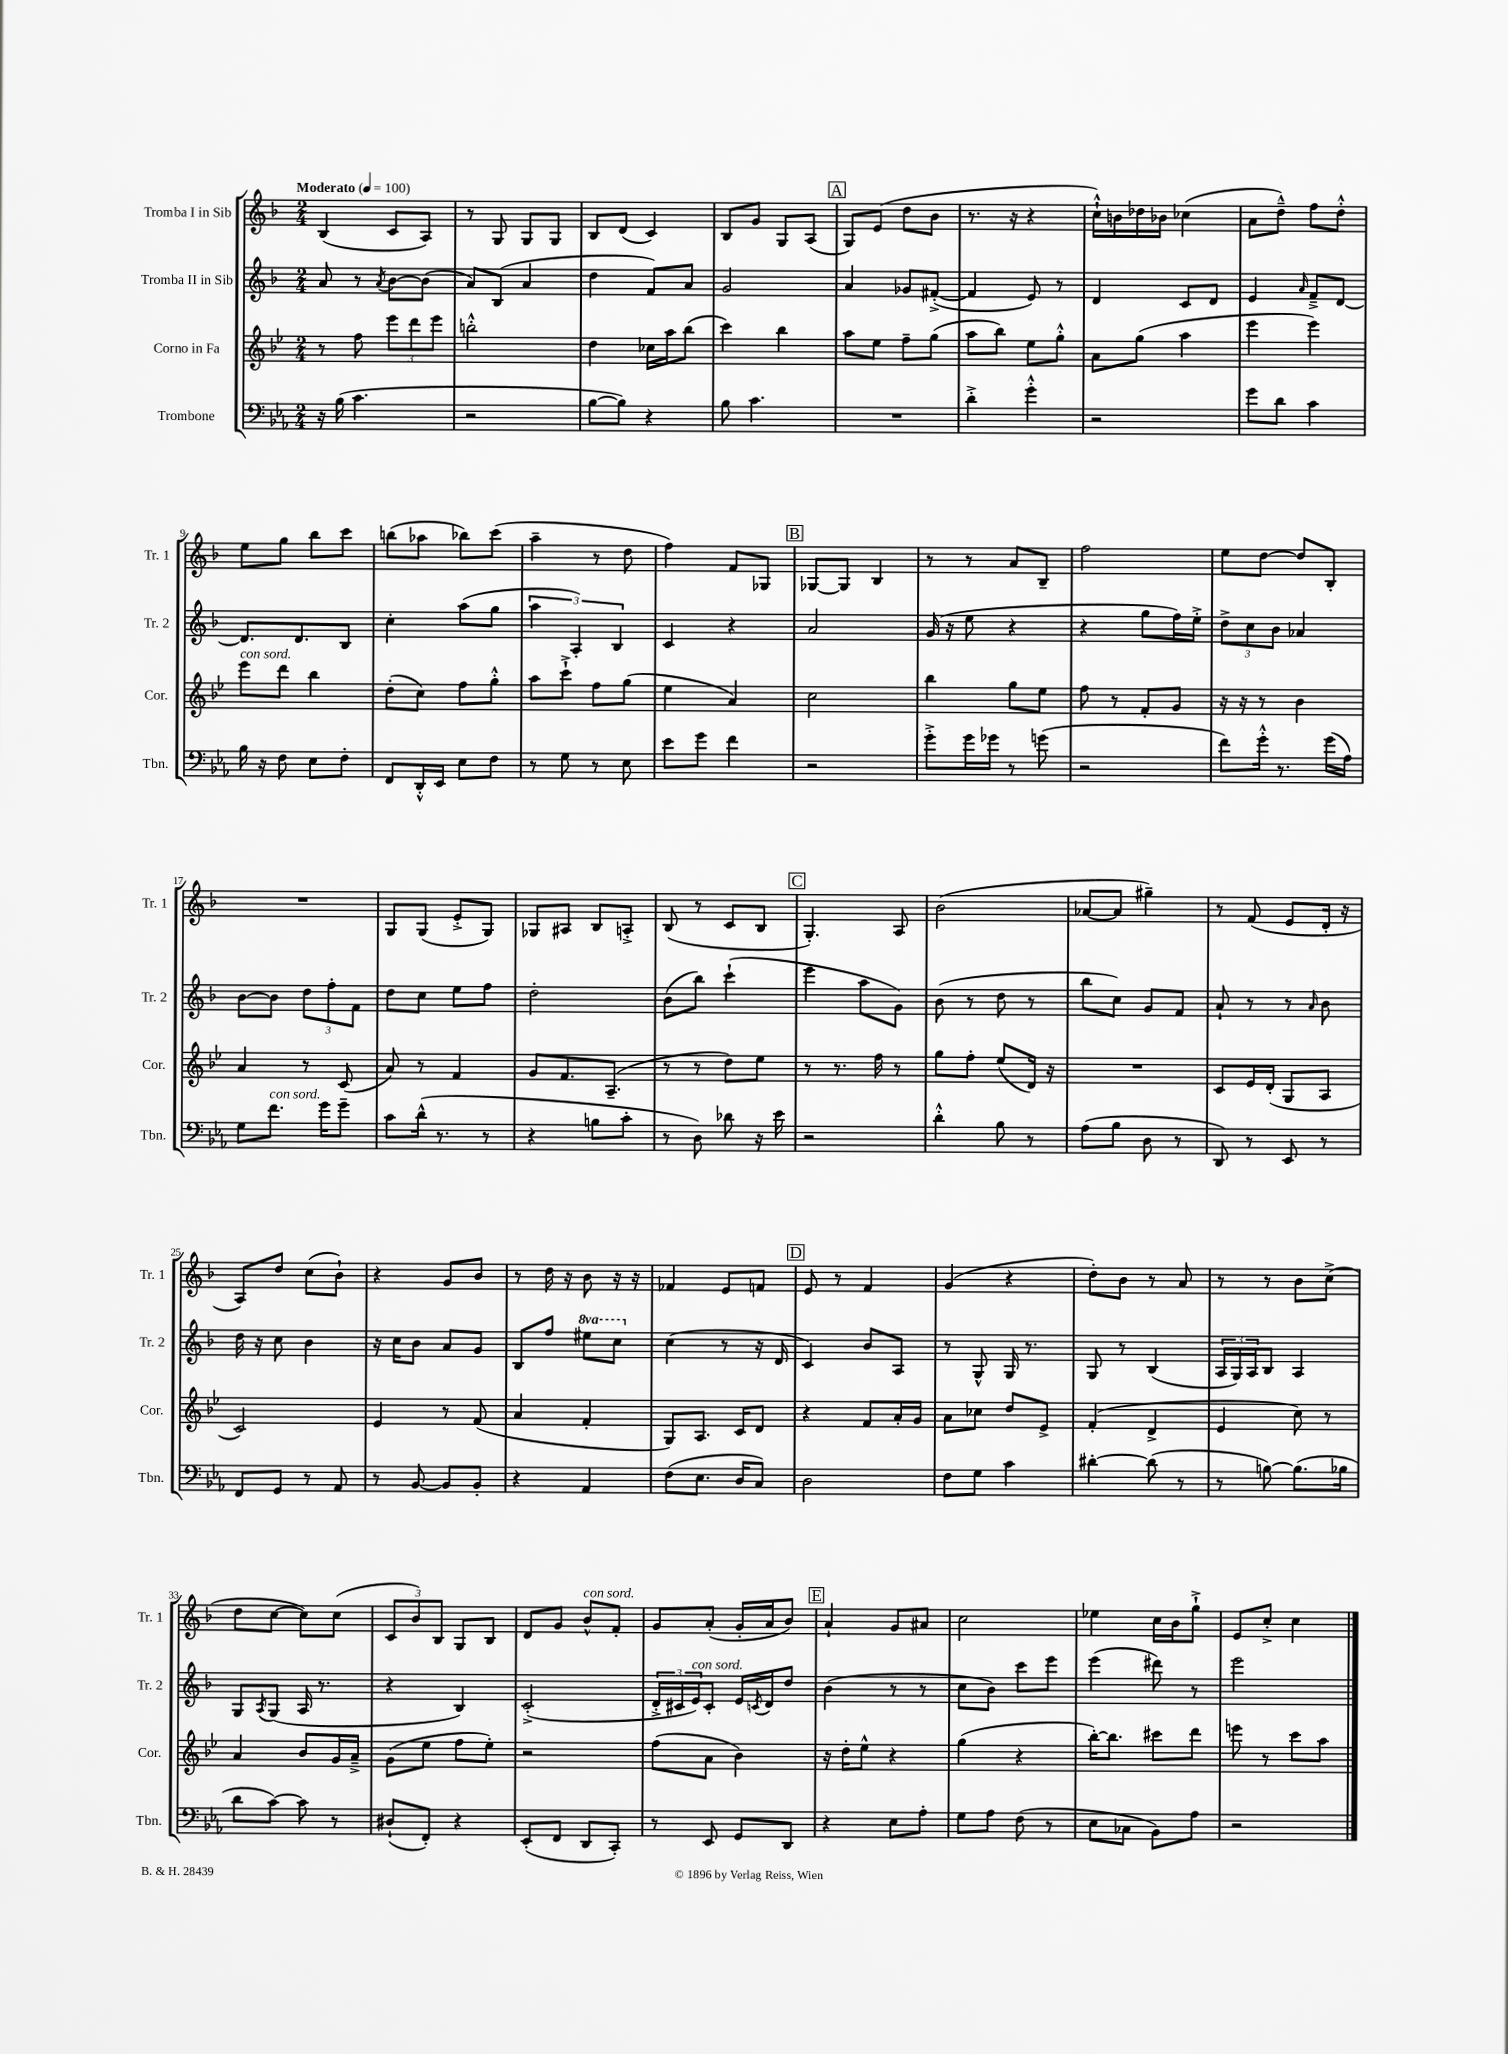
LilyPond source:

<<
\new StaffGroup <<
\new Staff = "s0" \with { instrumentName = "Tromba I in Sib" shortInstrumentName = "Tr. 1" } {
    \clef treble \key f \major \numericTimeSignature \time 2/4 \tempo "Moderato" 4 = 100
    bes4( c'8 a8) |
    r8 g8 g8 g8 |
    bes8 d'8( c'4) |
    bes8 g'8 g8 a8( |
    \mark \markup { \box "A" } g8) e'8( d''8 bes'8 |
    r8. r16 r4 |
    c''16-!-^) b'16 des''16 bes'16 ces''4( |
    a'8 d''8---^) f''8 d''8-.-^ |
    e''8 g''8 bes''8 c'''8 |
    b''8( aes''8 bes''8) c'''8( |
    a''4-- r8 d''8 |
    f''4) f'8 ges8 |
    \mark \markup { \box "B" } ges8~ ges8 bes4 |
    r8 r8 a'8 bes8-- |
    f''2 |
    e''8 d''8~ d''8 bes8-. |
    R2 |
    g8 g8( e'8-.-> g8) |
    ges8 ais8 bes8 a8-.-> |
    bes8( r8 c'8 bes8 |
    \mark \markup { \box "C" } g4.-.) a8 |
    bes'2( |
    aes'8~ aes'8 gis''4--) |
    r8 f'8( e'8 d'16-. r16 |
    a8) d''8 c''8( bes'8-!) |
    r4 g'8 bes'8 |
    r8 d''16 r16 bes'8 r16 r16 |
    fes'4 e'8 f'8 |
    \mark \markup { \box "D" } e'8 r8 f'4 |
    g'4( r4 |
    d''8-.) bes'8 r8 a'8 |
    r8 r8 bes'8 c''8->( |
    d''8 c''8~ c''8) c''8( |
    \tuplet 3/2 { c'8 bes'8) bes8 } g8 bes8 |
    d'8 g'8 bes'8-^^\markup { \italic "con sord." } f'8-. |
    g'8 a'8-.( g'16-. a'16 bes'8) |
    \mark \markup { \box "E" } a'4-! g'8 ais'8 |
    c''2 |
    ees''4 c''16 bes'16 g''8-!-> |
    e'8 c''8-.-> c''4 \bar "|." |
}
\new Staff = "s1" \with { instrumentName = "Tromba II in Sib" shortInstrumentName = "Tr. 2" } {
    \clef treble \key f \major \numericTimeSignature \time 2/4 \set Staff.ottavationMarkups = #ottavation-simple-ordinals
    a'8 r8 \acciaccatura { a'8 } bes'8~ bes'8( |
    a'8) bes8( a'4 |
    d''4 f'8) a'8 |
    g'2 |
    \mark \markup { \box "A" } a'4 ges'8 fis'8~-.->( |
    fis'4 e'8) r8 |
    d'4 c'8 d'8 |
    e'4 \grace { a'16 } f'8---> d'8~ |
    d'8. d'8. bes8 |
    c''4-. a''8( g''8 |
    \tuplet 3/2 { a''4 a4-.) bes4 } |
    c'4 r4 |
    \mark \markup { \box "B" } a'2 |
    g'16( r16 e''8 r4 |
    r4 g''8 f''16) e''16-.-> |
    \tuplet 3/2 { d''8-> c''8 bes'8 } aes'4 |
    bes'8~ bes'8 \tuplet 3/2 { d''8 f''8-. f'8 } |
    d''8 c''8 e''8 f''8 |
    d''2-. |
    bes'8( bes''8) c'''4-!( |
    \mark \markup { \box "C" } e'''4 a''8 g'8) |
    bes'8( r8 d''8 r8 |
    bes''8 c''8) g'8 f'8 |
    a'8-! r8 r8 \grace { a'16 } bes'8 |
    d''16 r16 c''8 bes'4 |
    r16 c''16 bes'8 a'8 g'8 |
    bes8 f''8 \ottava #1 eis'''8 c'''8 \ottava #0 |
    c''4( r8 r16 d'16 |
    \mark \markup { \box "D" } c'4) bes'8 a8 |
    r8 g8-^ g16 r8. |
    g8 r8 bes4( |
    \tuplet 3/2 { a16 g16) a16 } bes8 a4 |
    g8 \acciaccatura { a8 } g8( a16 r8. |
    r4 bes4) |
    c'2-.->( |
    \tuplet 3/2 { d'16-.-> cis'16 e'16^\markup { \italic "con sord." }) } cis'8-. e'16 \acciaccatura { c'8 } d'16 d''8 |
    \mark \markup { \box "E" } bes'4( r8 r8 |
    c''8 bes'8) c'''8 e'''8 |
    e'''4( dis'''8) r8 |
    e'''2 \bar "|." |
}
\new Staff = "s2" \with { instrumentName = "Corno in Fa" shortInstrumentName = "Cor." } {
    \clef treble \key bes \major \numericTimeSignature \time 2/4
    r8 f''8 \tuplet 3/2 { ees'''8 d'''8 ees'''8 } |
    b''2-.-^ |
    d''4 ces''16 a''16 bes''8( |
    c'''4) bes''4 |
    \mark \markup { \box "A" } a''8 ees''8 f''8-- g''8( |
    a''8 bes''8) ees''8 g''8-.-^ |
    a'8 g''8( a''4 |
    ees'''4 ees'''4) |
    ees'''8^\markup { \italic "con sord." } d'''8 bes''4 |
    d''8-.( c''8) f''8 g''8-.-^ |
    a''8 c'''8-!-> f''8 g''8( |
    ees''4 a'4) |
    \mark \markup { \box "B" } c''2 |
    bes''4 g''8 ees''8 |
    f''8 r8 f'8-. g'8 |
    r16 r16 r8 bes'4 |
    a'4 r8 c'8( |
    a'8) r8 f'4 |
    g'8 f'8. a8.--( |
    r8 r8 d''8) ees''8 |
    \mark \markup { \box "C" } r8 r8. f''16 r8 |
    g''8 f''8-. ees''8( d'16) r16 |
    R2 |
    c'8 ees'16 d'16-.( g8 a8 |
    c'2) |
    ees'4 r8 f'8( |
    a'4 f'4-. |
    g8) a8. c'16 d'8 |
    \mark \markup { \box "D" } r4 f'8 a'16-. g'16 |
    a'8 ces''8 d''8 ees'8-> |
    f'4-.( d'4-> |
    ees'4 c''8) r8 |
    a'4 bes'8 g'16 a'16---> |
    g'8( ees''8 f''8 ees''8-.) |
    r2 |
    f''8( a'8 bes'4) |
    \mark \markup { \box "E" } r16 d''16-. ees''8-^ r4 |
    g''4( r4 |
    bes''16~-.) bes''8. cis'''8 d'''8 |
    e'''8 r8 c'''8 a''8 \bar "|." |
}
\new Staff = "s3" \with { instrumentName = "Trombone" shortInstrumentName = "Tbn." } {
    \clef bass \key ees \major \numericTimeSignature \time 2/4
    r16 bes16( c'4. |
    r2 |
    bes8~ bes8) r4 |
    bes8 c'4. |
    \mark \markup { \box "A" } R2 |
    d'4-.-> g'4-.-^ |
    r2 |
    g'8 d'8 c'4 |
    bes16 r16 f8 ees8 f8-. |
    f,8 d,16-.-^ ees,16 ees8 f8 |
    r8 g8 r8 ees8 |
    ees'8 g'8 f'4 |
    \mark \markup { \box "B" } r2 |
    g'8-.-> g'16 ges'16 r8 g'8( |
    r2 |
    f'8) g'16-.-^ r8. g'16( aes16) |
    g8 f'8.^\markup { \italic "con sord." } g'16 g'8-- |
    c'8 d'16-^( r8. r8 |
    r4 b8 c'8-. |
    r8 d8) des'8 r16 ees'16 |
    \mark \markup { \box "C" } r2 |
    d'4-.-^ bes8 r8 |
    aes8( bes8 d8 r8 |
    d,8) r8 ees,8 r8 |
    f,8 g,8 r8 aes,8 |
    r8 bes,8~ bes,8 bes,8-. |
    r4 aes,4 |
    f8( ees8. d16 c8) |
    \mark \markup { \box "D" } d2 |
    f8 g8 c'4 |
    dis'4~-. dis'8( r8 |
    r8 b8~) b8.( bes16 |
    d'8 c'8~) c'8 r8 |
    dis8-!( f,8-.) r4 |
    ees,8-.( f,8 d,8 c,8-.) |
    r8 ees,8 g,8 d,8 |
    \mark \markup { \box "E" } r4 ees8 aes8-. |
    g8 aes8 f8( r8 |
    ees8 ces8 bes,8) aes8 |
    r2 \bar "|." |
}
>>
>>
